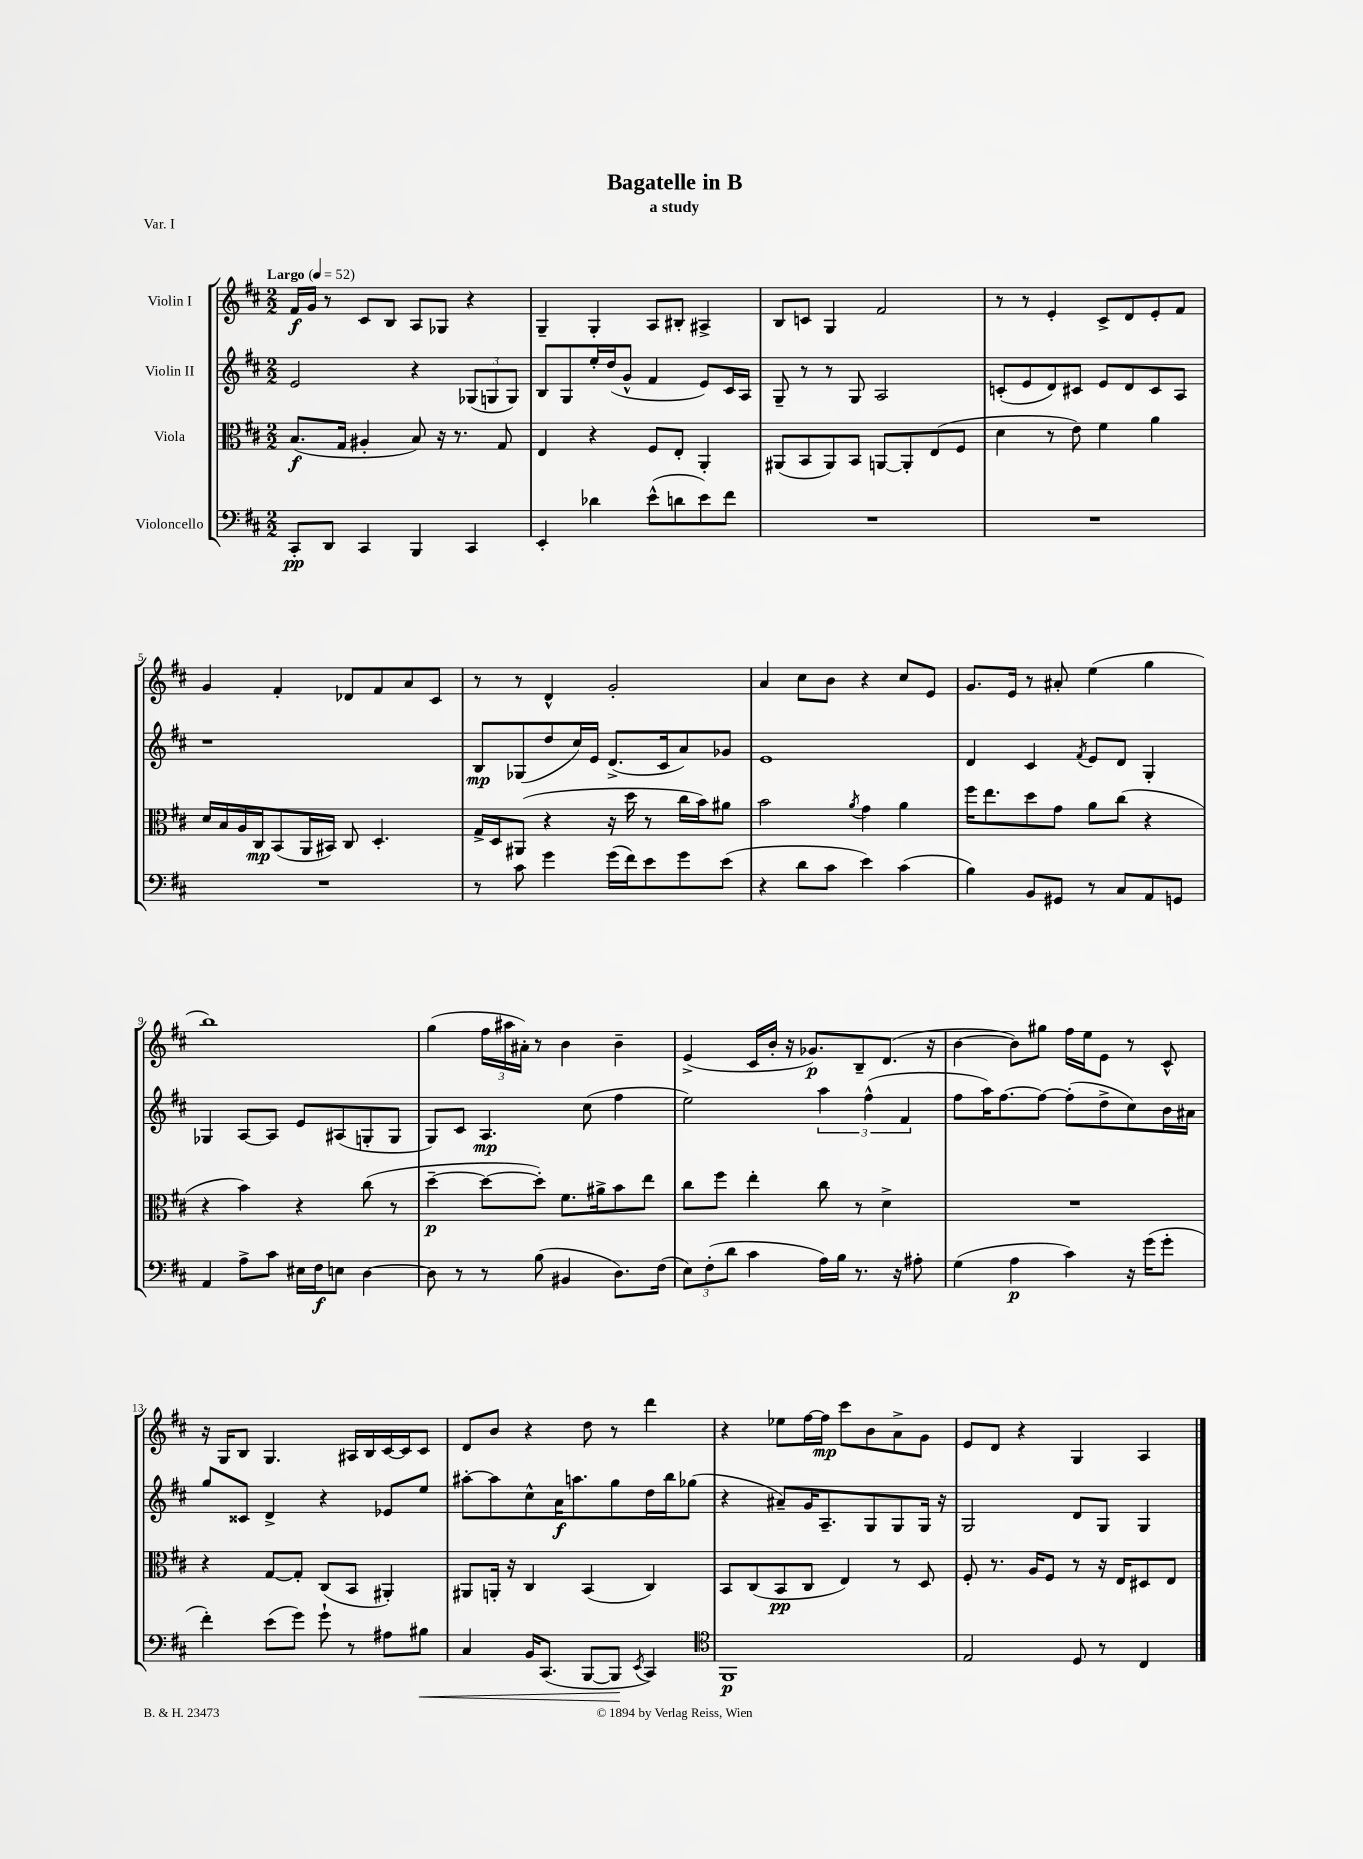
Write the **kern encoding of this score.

**kern	**kern	**kern	**kern
*staff4	*staff3	*staff2	*staff1
*clefF4	*clefC3	*clefG2	*clefG2
*k[f#c#]	*k[f#c#]	*k[f#c#]	*k[f#c#]
*M2/2	*M2/2	*M2/2	*M2/2
*MM52	*MM52	*MM52	*MM52
8CC#'	(8.B	2e	16f#
.	.	.	16g
8DD	.	.	8r
.	16G	.	.
4CC#	4A#'	.	8c#
.	.	.	8B
4BBB	8B)	4r	8A
.	16r	.	8G-
.	8.r	.	.
4CC#	.	(12G-	4r
.	.	12G	.
.	8G	.	.
.	.	12G)	.
=	=	=	=
4EE'	4E	8B	4G~
.	.	8G	.
4d-	4r	16ee'	4G'
.	.	(16dd	.
.	.	8g^^	.
(8e^^	8F#	4f#	8A
8d	8E'	.	8B#'
8e)	4AA'	8e)	4A#^
8f#	.	16c#	.
.	.	16A	.
=	=	=	=
1r	(8AA#	8G~	8B
.	8BB	8r	8c
.	8AA#)	8r	4G
.	8BB	8G	.
.	[8AA	2A	2f#
.	8AA']	.	.
.	(8E	.	.
.	8F#	.	.
=	=	=	=
1r	4d	(8c'	8r
.	.	8e	8r
.	8r	8d)	4e'
.	8e)	8c#	.
.	4f#	8e	8c#^
.	.	8d	8d
.	4a	8c#	8e'
.	.	8A	8f#
=	=	=	=
1r	16d	1r	4g
.	16B	.	.
.	16A	.	.
.	16C#	.	.
.	(8BB	.	4f#'
.	16AA	.	.
.	16BB#)	.	.
.	8C#	.	8d-
.	4.D'	.	8f#
.	.	.	8a
.	.	.	8c#
=	=	=	=
8r	16G^	8B	8r
.	16D	.	.
8c#	(8AA#	(8G-	8r
4g	4r	8dd	4d^^
.	.	16cc#)	.
.	.	16e	.
(16g	16r	(8.d^	2g'
16f#)	16dd	.	.
8e	8r	.	.
.	.	16c#	.
8g	16cc#	8a)	.
.	16b)	.	.
(8e	8a#	8g-	.
=	=	=	=
4r	2b	1e	4a
8d	.	.	8cc#
8c#	.	.	8b
.	8qa	.	.
4e)	4g	.	4r
(4c#	4a	.	8cc#
.	.	.	8e
=	=	=	=
4B)	16ff#	4d	8.g
.	8.ee	.	.
.	.	.	16e
8BB	8dd	4c#	8r
8GG#	8g	.	8a#'
.	.	8qf#	.
8r	8a	8e	(4ee
8C#	(8cc#	8d	.
8AA	4r	4G'	4gg
8GG	.	.	.
=	=	=	=
4AA	4r	4G-	1bb)
8A^	4b)	[8A	.
8c#	.	8A]	.
16E#	4r	8e	.
16F#	.	.	.
8E	.	(8A#	.
[4D	(8cc#	8G'	.
.	8r	8G	.
=	=	=	=
8D]	[4dd~	8G)	(4gg
8r	.	8c#	.
8r	8dd_	4.A	24ff#
.	.	.	24aa#
.	.	.	24a#')
(8B	8dd'])	.	8r
4BB#	8.f#	.	4b
.	.	(8cc#	.
.	16a#^	.	.
8.D)	8b	4ff#	4b~
.	8ee	.	.
(16F#	.	.	.
=	=	=	=
12E)	8cc#	2ee)	(4e^
(12F#'	.	.	.
.	8ff#	.	.
12d	.	.	.
4c#	4ee'	.	16c#
.	.	.	16b'
.	.	.	16r
.	.	.	8.g-)
16A)	8cc#	6aa	.
16B	.	.	.
8.r	8r	.	8B~
.	.	(6ff#^^	.
.	4d^	.	(8.d
16r	.	.	.
.	.	6f#	.
8A#'	.	.	.
.	.	.	16r
=	=	=	=
(4G	1r	8ff#	[4b
.	.	16aa)	.
.	.	[8.ff#	.
4A	.	.	8b])
.	.	8ff#_	8gg#
4c#)	.	(8ff#']	16ff#
.	.	.	16ee
.	.	8dd^	8e
16r	.	8cc#)	8r
(16g	.	.	.
8g'	.	16b	8c#^^
.	.	16a#	.
=	=	=	=
4f#')	4r	8gg	16r
.	.	.	16G
.	.	8c##	8B
(8e	[8G	4d^	4.G
8g)	8G']	.	.
8g`	(8C#	4r	.
8r	8BB	.	16A#
.	.	.	16B
8A#	4AA#')	8e-	[16c#
.	.	.	16c#]
8B#	.	8ee	8c#
=	=	=	=
4C#	8AA#	[8aa#'	8d
.	16AA'	8aa#]	8b
.	16r	.	.
16BB	4C#	8cc#^^	4r
(8.CC#	.	.	.
.	.	16a	.
.	.	8.aa	.
[8BBB	(4BB	.	8dd
8BBB]	.	8gg	8r
8qEE	.	.	.
4CC#)	4C#)	16dd	4ddd
.	.	16bb	.
.	.	(8gg-	.
=	=	=	=
*clefC4	*	*	*
1FF#	8BB	4r	4r
.	(8C#	.	.
.	8BB	8a#~)	8ee-
.	8C#	16g	[16ff#
.	.	8.A~	16ff#]
.	4E)	.	8ccc#
.	.	8G	8b
.	8r	8G	8a^
.	8D	16G	8g
.	.	16r	.
=	=	=	=
2E	8F#'	2G	8e
.	8.r	.	8d
.	.	.	4r
.	16A	.	.
.	8F#	.	.
8D	8r	8d	4G
8r	16r	8G	.
.	16E	.	.
4C#	8D#	4G	4A
.	8E	.	.
==	==	==	==
*-	*-	*-	*-
